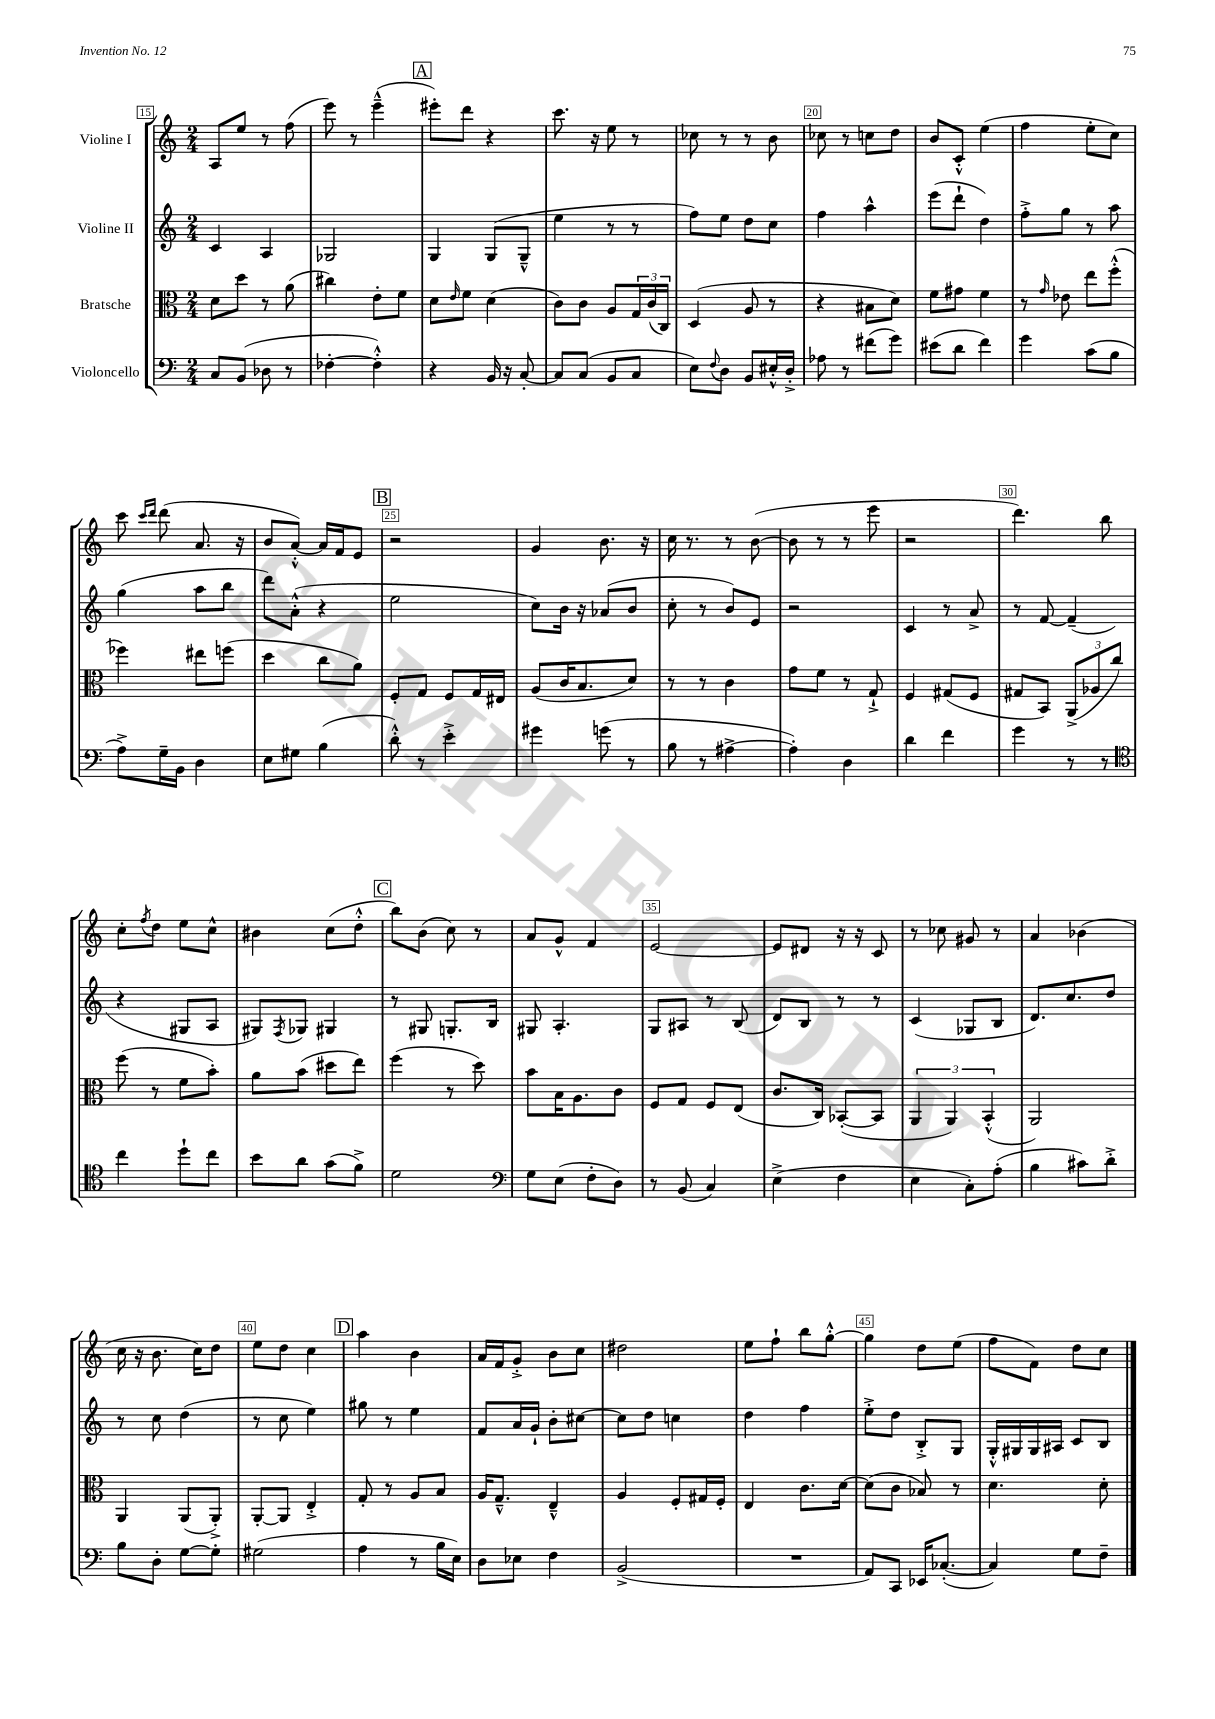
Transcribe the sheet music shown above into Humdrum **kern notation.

**kern	**kern	**kern	**kern
*staff4	*staff3	*staff2	*staff1
*clefF4	*clefC3	*clefG2	*clefG2
*k[]	*k[]	*k[]	*k[]
*M2/4	*M2/4	*M2/4	*M2/4
8C	8d	4c	8A
(8BB	8dd	.	8ee
8D-	8r	4A	8r
8r	(8a	.	(8ff
=	=	=	=
[4F-'	4cc#)	2G-	8eee)
.	.	.	8r
4F-'^^])	8e'	.	(4eee~^^
.	8f	.	.
=	=	=	=
4r	8d	4G	8eee#')
.	16qqe	.	.
.	8f	.	8ddd
16BB	(4d	(8G	4r
16r	.	.	.
[8C'	.	8G~^^	.
=	=	=	=
8C]	8c)	4ee	8.ccc
(8C	8c	.	.
.	.	.	16r
8BB	8A	8r	8ee
8C	24G	8r	8r
.	(24c	.	.
.	24C)	.	.
=	=	=	=
8E)	(4D	8ff)	8cc-
8qqF	.	.	.
8D	.	8ee	8r
8BB	8A	8dd	8r
16E#'^^	8r	8cc	8b
16D'^	.	.	.
=	=	=	=
8A-	4r	4ff	8cc-
8r	.	.	8r
(8f#	8B#	4aa^^	8cc
8g)	8d)	.	8dd
=	=	=	=
(8e#	8f	(8eee	8b
8d	8g#	8ddd`	8c'^^
4f)	4f	4dd)	(4ee
=	=	=	=
4g	8r	8ff'^	4ff
.	16qqg	.	.
.	8e-	8gg	.
(8c	8ee	8r	8ee'
8B	(8ff'^^	8aa	8cc)
=	=	=	=
8A^)	4ff-)	(4gg	8ccc
.	.	.	16qqccc
.	.	.	16qqddd
16G~	.	.	(8ddd
16BB	.	.	.
4D	8ee#	8aa	8.a
.	(8ff	8bb	.
.	.	.	16r
=	=	=	=
8E	4dd	8ddd)	8b
8G#	.	(8a'^^	[8a'^^)
(4B	8cc	4r	16a]
.	.	.	16f
.	8a)	.	8e
=	=	=	=
8d'^^)	8F'	2ee	2r
8r	8G	.	.
4e'^	8F	.	.
.	16G	.	.
.	16E#	.	.
=	=	=	=
4g#	(8A	8cc)	4g
.	16c	16b	.
.	8.B	16r	.
(8g	.	(8a-	8.b
8r	8d)	8b	.
.	.	.	16r
=	=	=	=
8B	8r	8cc'	16cc
.	.	.	8.r
8r	8r	8r	.
[4A#^	4c	8b)	8r
.	.	8e	([8b
=	=	=	=
4A#'])	8g	2r	8b]
.	8f	.	8r
4D	8r	.	8r
.	8G`^	.	8eee
=	=	=	=
4d	4F	4c	2r
4f	(8G#	8r	.
.	8F	8a^	.
=	=	=	=
4g	8G#	8r	4.ddd)
.	8BB)	[8f	.
8r	(12AA^	(4f~]	.
.	12A-	.	.
8r	.	.	8bb
.	12cc)	.	.
=	=	=	=
*clefC4	*	*	*
4cc	(8ff	4r	8cc'
.	.	.	8qff
.	8r	.	8dd
8dd`	8f	8G#	8ee
8cc	8b')	8A	8cc^^
=	=	=	=
8b	8a	8G#)	4b#
.	.	8qF	.
8a	(8b	8G-	.
(8g	8dd#	4G#	(8cc
8f^)	8ee)	.	8dd'^^
=	=	=	=
2d	(4ff	8r	8bb)
.	.	8G#	(8b
.	8r	8.G'	8cc)
.	8dd)	.	8r
.	.	16B	.
=	=	=	=
*clefF4	*	*	*
8G	8b	8G#	8a
(8E	16B	4.A'	8g^^
.	8.A	.	.
8F'	.	.	4f
8D)	8c	.	.
=	=	=	=
8r	8F	8G	[2e
(8BB	8G	8A#	.
4C)	8F	8r	.
.	(8E	(8B	.
=	=	=	=
(4E^	8.c	8d)	8e]
.	.	8B	8d#
.	16C)	.	.
4F	([8BB-'	8r	16r
.	.	.	16r
.	8BB-]	8r	8c
=	=	=	=
4E	6AA	(4c	8r
.	.	.	8cc-
.	6AA)	.	.
8C')	.	8G-	8g#
.	(6BB'^^	.	.
(8A'	.	8B	8r
=	=	=	=
4B	2AA)	8.d)	4a
.	.	8.cc	.
8c#)	.	.	(4b-
8d'^	.	8dd	.
=	=	=	=
8B	4AA	8r	16cc
.	.	.	16r
8D'	.	8cc	8.b
[8G	(8AA	(4dd	.
.	.	.	16cc)
8G']	8AA'^)	.	8dd
=	=	=	=
(2G#	[8AA'	8r	8ee
.	8AA]	8cc	8dd
.	4E'^	4ee)	4cc
=	=	=	=
4A	8G'	8gg#	4aa
.	8r	8r	.
8r	8A	4ee	4b
16B	8B	.	.
16E)	.	.	.
=	=	=	=
8D	16A	8f	16a
.	8.G~^^	.	16f
8E-	.	16a	8g'^
.	.	16g`	.
4F	4E~^^	8b'	8b
.	.	[8cc#	8cc
=	=	=	=
(2BB^	4A	8cc#]	2dd#
.	.	8dd	.
.	8F'	4cc	.
.	16G#	.	.
.	16F'	.	.
=	=	=	=
2r	4E	4dd	8ee
.	.	.	8ff`
.	8.c	4ff	8bb
.	.	.	[8gg'^^
.	[16d	.	.
=	=	=	=
8AA)	(8d]	8ee'^	4gg]
8CC	8c	8dd	.
16EE-	8B-)	8B'^	8dd
([8.C-'	.	.	.
.	8r	8G	(8ee
=	=	=	=
4C-])	4.d	16G'^^	8ff
.	.	16G#	.
.	.	16G#	8f)
.	.	16A#	.
8G	.	8c	8dd
8F~	8d'	8B	8cc
==	==	==	==
*-	*-	*-	*-
